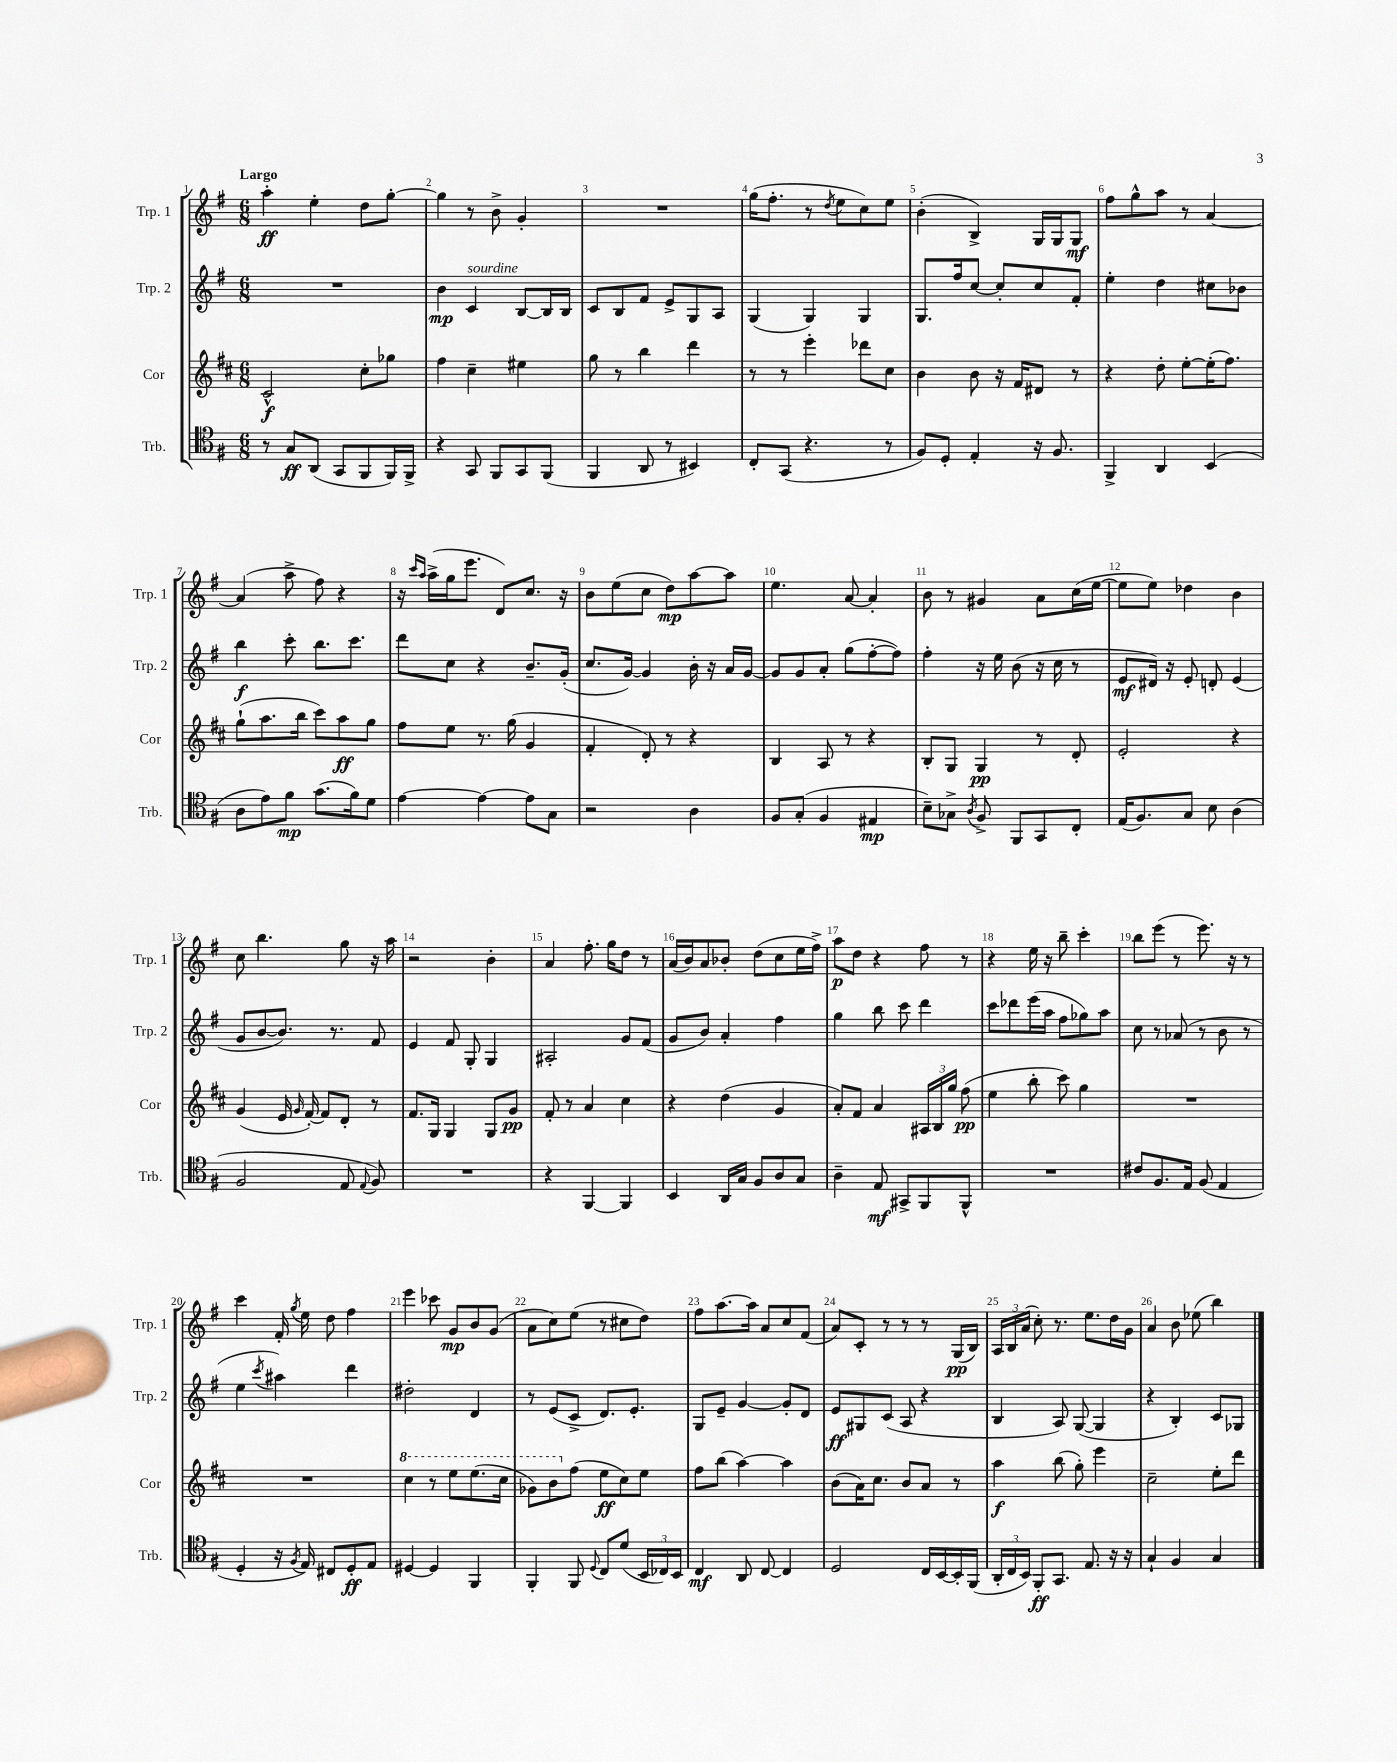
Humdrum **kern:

**kern	**kern	**kern	**kern
*staff4	*staff3	*staff2	*staff1
*clefC4	*clefG2	*clefG2	*clefG2
*k[f#]	*k[f#c#]	*k[f#]	*k[f#]
*M6/8	*M6/8	*M6/8	*M6/8
8r	2c#^^	2.r	4aa'
8G	.	.	.
(8AA	.	.	4ee'
8GG	.	.	.
8FF#	8cc#'	.	8dd
16FF#)	8gg-	.	[8gg'
16FF#^	.	.	.
=	=	=	=
4r	4ff#	4b	4gg]
8GG	4cc#~	4c	8r
8FF#	.	.	8b^
8GG	4ee#	[8B	4g'
(8FF#	.	16B]	.
.	.	16B	.
=	=	=	=
4FF#	8gg	8c	2.r
.	8r	8B	.
8AA	4bb	8f#	.
8r	.	8e^	.
4BB#)	4ddd	8G	.
.	.	8A	.
=	=	=	=
8C'	8r	(4G	(16gg
.	.	.	8.ff#'
(8GG	8r	.	.
4.r	4eee'	4G)	8r
.	.	.	8qdd
.	.	.	8ee
.	8ddd-	4G	8cc)
8r	8cc#	.	8ee
=	=	=	=
8F#)	4b	8.G	(4b'
8D'	.	.	.
.	.	16ff#	.
4E'	8b	[8cc	4B^)
.	16r	8cc']	.
.	16f#	.	.
16r	8d#	8cc	16G
8.F#	.	.	16G
.	8r	8f#'	8G
=	=	=	=
4FF#^	4r	4ee'	8ff#
.	.	.	8gg^^
4AA	8dd'	4dd	8aa
.	[8ee'	.	8r
(4BB	(16ee']	8cc#	[4a
.	8.ff#)	.	.
.	.	8b-	.
=	=	=	=
8A	(8gg`	4bb	(4a]
8e)	8.aa	.	.
8f#	.	8ccc'	8aa^
.	16bb	.	.
(8.g	8ccc#)	8.bb	8ff#)
.	8aa	.	4r
16f#)	.	8.ccc	.
8d	8gg	.	.
=	=	=	=
[4e	8ff#	8ddd	16r
.	.	.	16qqccc
.	.	.	16qqaa
.	.	.	(16aa^
.	8ee	8cc	16gg
.	.	.	8.eee
4e_	8.r	4r	.
.	.	.	8d)
.	(16gg	.	.
8e]	4g	8.b~	8.cc
8G	.	.	.
.	.	(16g'	16r
=	=	=	=
2r	4f#'	8.cc	8b
.	.	.	(8ee
.	.	[16g)	.
.	8d')	4g]	8cc
.	8r	.	8dd)
4A	4r	16b'	[8aa
.	.	16r	.
.	.	16a	8aa]
.	.	[16g	.
=	=	=	=
8F#	4B	8g]	4.ee
(8G'	.	8g	.
4F#	8A	8a'	.
.	8r	(8gg	[8a
4E#	4r	[8ff#'	4a']
.	.	8ff#])	.
=	=	=	=
8B~)	8B'	4ff#'	8b
8G-^	8G	.	8r
8qA	.	.	.
8F#^	4G	16r	4g#
.	.	16ee	.
8FF#	.	(8b	.
8GG	8r	16r	8a
.	.	16cc	.
8C'	8d'	8r	(16cc
.	.	.	[16ee
=	=	=	=
(16E	2e'	8e	8ee]
8.F#)	.	.	.
.	.	16d#)	8ee)
.	.	16r	.
8G	.	8e'	4dd-
8B	.	8d'	.
(4A	4r	(4e	4b
=	=	=	=
2F#	(4g	8g	8cc
.	.	[8b	4.bb
.	16e	8.b])	.
.	16qqg	.	.
.	[16f#')	.	.
.	8f#]	.	.
.	.	8.r	.
8E	8d'	.	8gg
8qqE	.	.	.
8F#)	8r	8f#	16r
.	.	.	16aa
=	=	=	=
2.r	8.f#	4e	2r
.	16G	.	.
.	4G	8f#	.
.	.	8G'	.
.	8G	4G	4b'
.	8g	.	.
=	=	=	=
4r	8f#'	2A#'	4a
.	8r	.	.
[4FF#	4a	.	8.ff#'
.	.	.	16gg
4FF#]	4cc#	8g	8dd
.	.	(8f#	8r
=	=	=	=
4BB	4r	8g	(16a
.	.	.	16b)
.	.	8b)	8a
16AA	(4dd	4a'	8b-'
16G	.	.	.
8F#	.	.	(8dd
8A	4g	4ff#	8cc
8G	.	.	16ee
.	.	.	16ff#^)
=	=	=	=
4A~	8a')	4gg	8aa
.	8f#	.	8dd
8E	4a	8bb	4r
8GG#^	.	8ccc	.
8FF#	24A#	4ddd	8ff#
.	24B	.	.
.	24gg	.	.
8FF#^^	(8ff#	.	8r
=	=	=	=
2.r	4ee	8ccc	4r
.	.	8ddd-	.
.	8bb'	(16eee	16ee
.	.	16aa	16r
.	8ccc#)	8ff#	8bb~
.	4gg	8gg-)	4ccc'
.	.	8aa	.
=	=	=	=
8c#	2.r	8cc	8bb
8.F#	.	8r	(8eee
.	.	(8a-	8r
16E	.	.	.
(8F#	.	8r	8.eee)
4E	.	8b	.
.	.	.	16r
.	.	8r	8r
=	=	=	=
4D'	2.r	4ee	4ccc
.	.	8qccc	.
16r	.	4aa#)	16f#'
8qF#	.	.	8qgg
16E)	.	.	16ee
8C#	.	.	8dd
8D'	.	4ddd	4ff#
8E	.	.	.
=	=	=	=
[4D#	4ccc#	2dd#'	4eee
4D#]	8r	.	8ccc-
.	8eee	.	8g
4FF#	(8.eee	4d	8b
.	.	.	(8g
.	16ccc#	.	.
=	=	=	=
4FF#'	8gg-)	8r	8a
.	8bb	(8e	8cc)
8FF#	(8ff#	8c^	(8ee
8qqD	.	.	.
8C	8ee	8.d)	8r
(8d	8cc#)	.	8cc#
.	.	8.e'	.
24BB	8ee	.	8dd)
24C-)	.	.	.
24BB	.	.	.
=	=	=	=
4C	8ff#	8G	8ff#
.	(8bb	8e~	[8.aa
8AA	[4aa)	[4g	.
.	.	.	16aa]
[8C	.	.	8a
4C]	4aa]	8g']	8cc
.	.	8d	(8f#
=	=	=	=
2D	(8b	8e	8a)
.	16a)	8G#	8c'
.	8.cc#	.	.
.	.	(8c	8r
.	8b	8A	8r
16C	8a	4r	8r
[16BB	.	.	.
16BB']	8r	.	(16G
(16FF#	.	.	16B)
=	=	=	=
24AA'	4aa	4B	24A
24C	.	.	24B
24BB)	.	.	(24a
8FF#'	.	.	8cc')
8.GG	(8bb	8A)	8.r
.	8gg')	([8G	.
8.E	.	.	8.ee
.	4eee	4G]	.
16r	.	.	16dd
16r	.	.	16g
=	=	=	=
4G`	2cc#~	4r	4a
4F#	.	4B')	8b
.	.	.	(8ee-
4G	8ee'	8c	4bb)
.	8ddd	8G-	.
==	==	==	==
*-	*-	*-	*-
